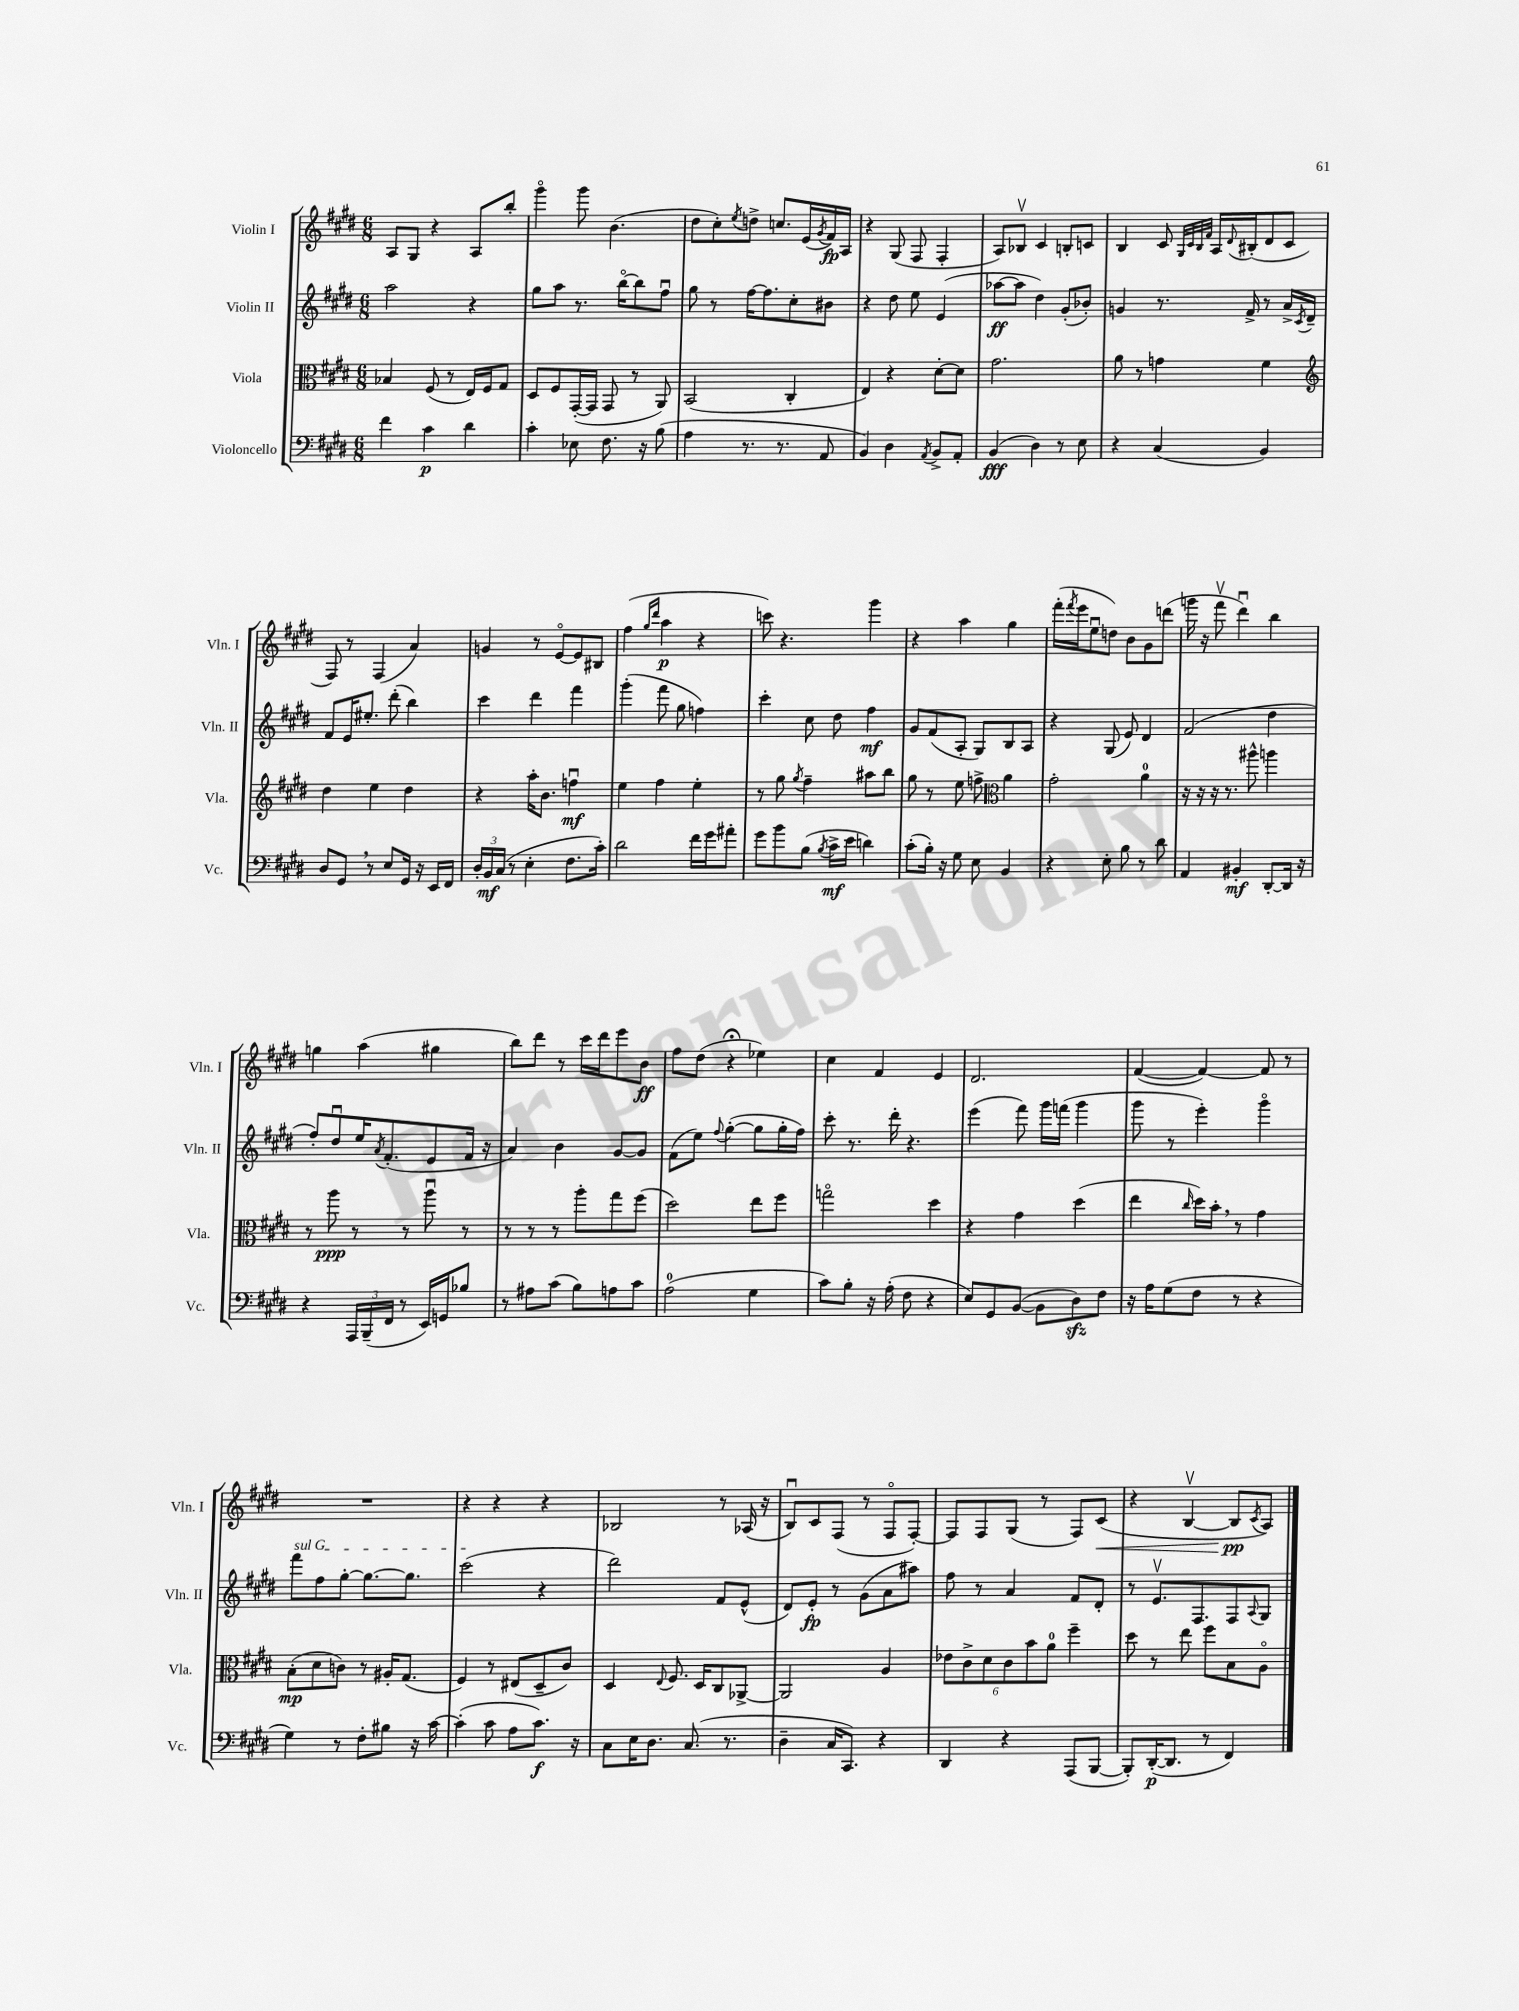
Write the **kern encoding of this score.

**kern	**kern	**kern	**kern
*staff4	*staff3	*staff2	*staff1
*clefF4	*clefC3	*clefG2	*clefG2
*k[f#c#g#d#]	*k[f#c#g#d#]	*k[f#c#g#d#]	*k[f#c#g#d#]
*M6/8	*M6/8	*M6/8	*M6/8
4f#	4B-	2aa	8A
.	.	.	8G#
4c#	(8F#	.	4r
.	8r	.	.
4d#	16E)	4r	8A
.	16F#	.	.
.	8G#	.	8bb'
=	=	=	=
4c#'	8D#	8gg#	4ggg#o
.	8F#	8aa	.
8E-	([16GG#'	8.r	8ggg#
.	16GG#]	.	.
8.F#	8GG#	.	(4.b
.	.	[16bbo	.
.	8r	8bb]	.
16r	.	.	.
(8B	8AA)	8ff#u	.
=	=	=	=
4A	(2BB	8gg#	8dd#
.	.	8r	8cc#')
.	.	.	8qee
8.r	.	[16ff#	8dd^
.	.	8.ff#]	.
.	.	.	8.cc
8.r	.	.	.
.	4C#'	8cc#'	.
.	.	.	(16e
.	.	.	8qg#
8AA	.	8b#	16f#)
.	.	.	16A
=	=	=	=
4BB)	4E)	4r	4r
4D#	4r	8dd#	(8G#
.	.	8ee	8F#
8qAA	.	.	.
8BB^	[8d#'	(4e	4F#'
8AA'	8d#]	.	.
=	=	=	=
(4BB	2.g#	[8aa-	8A)
.	.	8aa-]	8B-v
4D#)	.	4dd#)	4c#
8r	.	(8g#'	8B'
8E	.	8b-')	8c
=	=	=	=
4r	8a	4g	4B
.	8r	.	.
(4C#	4g	8.r	8c#
.	.	.	32qqG#
.	.	.	32qqc#
.	.	.	32qqB
.	.	.	32qqf#
.	.	.	16A
.	.	.	8qqd#
.	.	16f#^	(16B#'
4BB)	4f#	8r	8d#
.	.	16a^	8c#
.	.	8qc#	.
.	.	16d#~	.
=	=	=	=
*	*clefG2	*	*
8D#	4dd#	8f#	8F#)
8GG#	.	16e	8r
.	.	8.ee#'	.
8r	4ee	.	(4F#
8E	.	(8ddd#'	.
16GG#	4dd#	4bb)	4a)
16r	.	.	.
16EE	.	.	.
16FF#	.	.	.
=	=	=	=
24D#'	4r	4ccc#	4g
24BB	.	.	.
(24C#	.	.	.
8r	.	.	.
4E'	16aa'	4ddd#	8r
.	8.b	.	.
.	.	.	[8eo
8.F#	4ffu	4fff#	8e]
.	.	.	8B#
16c#')	.	.	.
=	=	=	=
2d#	4ee	(4ggg#'	(4ff#
.	.	.	16qqgg#
.	.	.	16qqddd#
.	4ff#	8fff#	4aa
.	.	8gg#	.
16f#	4ee'	4ff)	4r
16g#	.	.	.
8a#'	.	.	.
=	=	=	=
8g#	8r	4ccc#'	8ccc)
8b	8gg#	.	4.r
.	8qgg#	.	.
(8B	4ff#~	8cc#	.
8qB	.	.	.
16c#^	.	8dd#	.
16e	.	.	.
4d)	8aa#	4ff#	4ggg#
.	8bb	.	.
=	=	=	=
(8c#'	8gg#	8g#	4r
16B')	8r	(8f#	.
16r	.	.	.
8G#	8ee	8A'	4aa
8E	8ff^	8G#)	.
*	*clefC3	*	*
4BB	4a	8B	4gg#
.	.	8A	.
=	=	=	=
4r	2g#'	4r	(16fff#'
.	.	.	8qfff#
.	.	.	16eee
.	.	.	8eeu
8E'	.	(8G#	8dd)
8B	.	8e)	8b
8r	4a	4d#	8g#
8d#	.	.	(8ddd
=	=	=	=
4AA	16r	(2f#	16ggg
.	16r	.	16r
.	16r	.	8fff#v
.	8.r	.	.
4BB#'	.	.	4ddd#u)
.	8aa#^^	.	.
[8DD#'	4aa	4dd#	4bb
16DD#]	.	.	.
16r	.	.	.
=	=	=	=
4r	8r	8ff#')	4gg
.	8aa	8dd#u	.
24AAA	8r	16ee	(4aa
(24BBB~	.	.	.
.	.	8qa	.
.	.	(8.f#'	.
24FF#	.	.	.
8r	8r	.	.
16EE)	8aau	8e	4gg#
16GG	.	.	.
8B-	8r	16f#	.
.	.	16r	.
=	=	=	=
8r	8r	4a)	8bb)
8A#	8r	.	8ddd#
(8c#	8r	4b	8r
8B)	8aa'	.	16ccc#
.	.	.	16ddd#
8A	8gg#	[8g#	8eee
8c#	(8ff#	8g#]	8b
=	=	=	=
(2A	2dd#)	(8f#	8ff#
.	.	8ee)	(8dd#
.	.	8qqff#	.
.	.	([4gg#'	4r;
4G#	8ee	8gg#]	4ee-)
.	8ff#	16gg#'	.
.	.	16ff#)	.
=	=	=	=
8c#)	2ggo	8ccc#'	4cc#
8B'	.	8.r	.
16r	.	.	4f#
(16A'	.	16ddd#'	.
8F#	.	4.r	.
4r	4dd#	.	4e
=	=	=	=
8E)	4r	(4eee	2.d#
8GG#	.	.	.
([8BB	4g#	8fff#)	.
8BB]	.	16ggg#	.
.	.	(16fff	.
8D#)	(4dd#	4ggg#	.
8F#	.	.	.
=	=	=	=
16r	4ee	8ggg#	([4f#
16A	.	.	.
(8G#	.	8r	.
.	16qqcc#	.	.
8F#	16dd#)	4eee')	4f#_)
.	16b'	.	.
8r	8r	.	.
4r	4g#	4ggg#o	8f#]
.	.	.	8r
=	=	=	=
4G#)	(8B'	8fff#	2.r
.	8d#	8ff#	.
8r	8c)	[8gg#'	.
8F#'	8r	8.gg#_	.
8B#	16A#'	.	.
.	(8.G#	8.gg#]	.
16r	.	.	.
[16c#	.	.	.
=	=	=	=
(4c#']	4F#)	(2ccc#	4r
8c#	8r	.	4r
8A	(8E#	.	.
8.c#)	8D#~	4r	4r
.	8c#)	.	.
16r	.	.	.
=	=	=	=
8C#	4D#	2ddd#)	2B-
16E	.	.	.
8.D#	.	.	.
.	8qqE	.	.
.	8.F#	.	.
(8.C#	.	.	.
.	16D#	.	.
.	8C#	8f#	8r
8.r	.	.	.
.	[8AA-^	(8e^^	(16A-
.	.	.	16r
=	=	=	=
4D#~	2AA-]	8d#)	8Bu)
.	.	8e'	8c#
16C#	.	8r	(8F#
8.CC#)	.	.	.
.	.	(8g#	8r
4r	4A	8a	8F#o
.	.	8aa#)	[8F#')
=	=	=	=
4DD#	12e-	8ff#	8F#]
.	12c#^	.	.
.	.	8r	8F#
.	12d#	.	.
4r	12c#	4a	(8G#
.	12b	.	.
.	.	.	8r
.	12a	.	.
(8AAA	4ff#~	8f#	8F#)
[8BBB	.	8d#'	(8c#
=	=	=	=
8BBB'])	8dd#	8r	4r
([16DD#'	8r	8.ev	.
8.DD#]	.	.	.
.	8ee	.	[4Bv
.	.	8.F#	.
8r	8ff#	.	.
4FF#)	8B	8F#	8B]
.	.	8qqA	8qc#
.	8Ao	8G#	8A)
==	==	==	==
*-	*-	*-	*-
